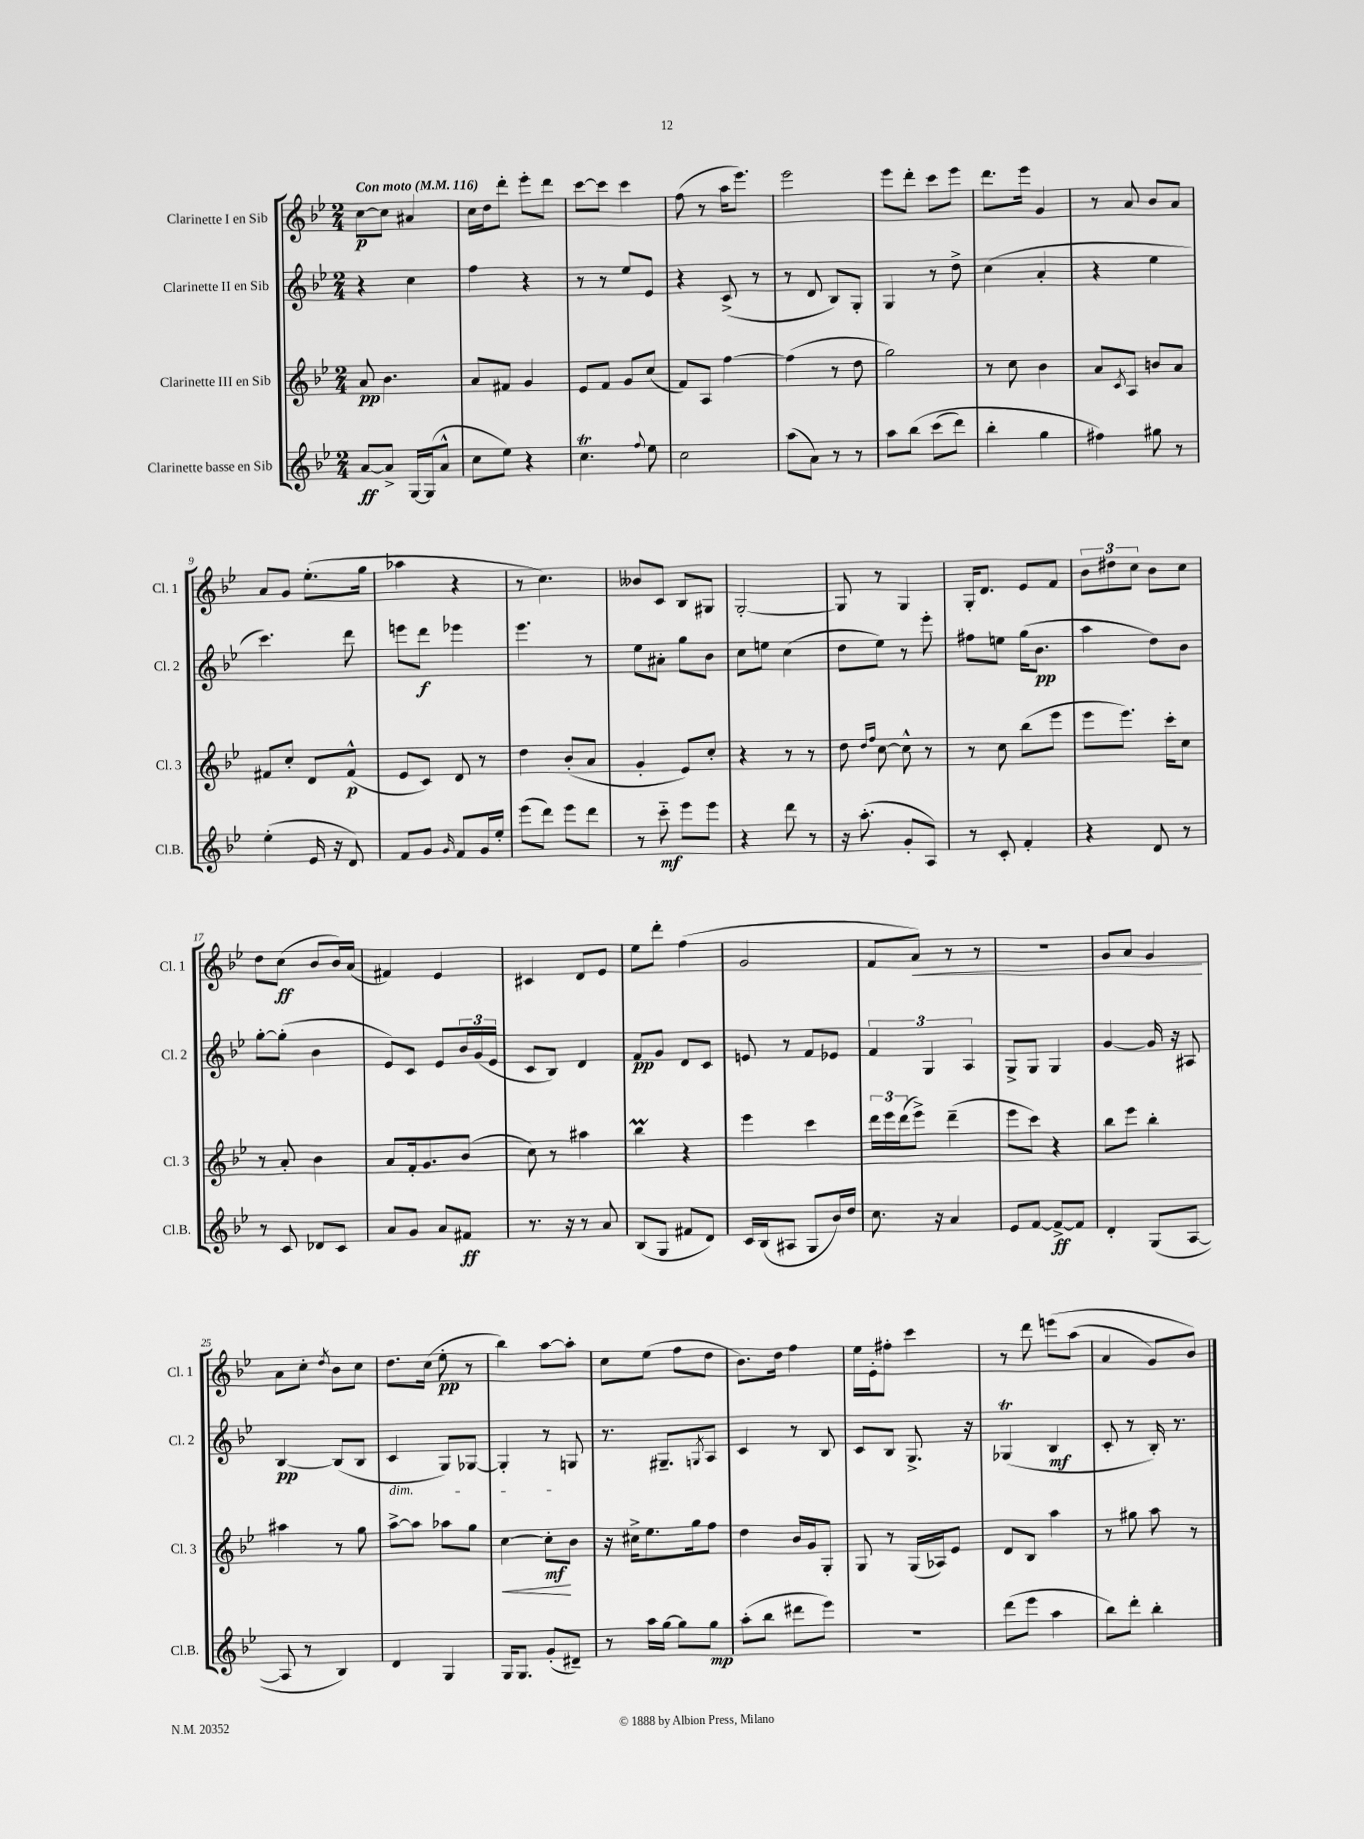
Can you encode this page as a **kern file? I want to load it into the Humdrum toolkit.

**kern	**kern	**kern	**kern
*staff4	*staff3	*staff2	*staff1
*clefG2	*clefG2	*clefG2	*clefG2
*k[b-e-]	*k[b-e-]	*k[b-e-]	*k[b-e-]
*M2/4	*M2/4	*M2/4	*M2/4
*MM116	*MM116	*MM116	*MM116
[8a/L	8a/	4r	[8cc\L
8a^/]J	4.b-\	.	8cc\]J
[16G/LL	.	4cc\	4a#/
(16G/]J	.	.	.
8a^^/J	.	.	.
=	=	=	=
8cc\L	8a/L	4ff\	16cc\LL
.	.	.	16dd\J
8ee-\J)	8f#/J	.	8ddd'\J
4r	4g/	4r	8eee-'\L
.	.	.	8ddd\J
=	=	=	=
4.cc\	8e-/L	8r	[8ccc\L
.	8f/J	8r	8ccc\]J
.	8g/L	8ee-/L	4ccc\
8qqff/	.	.	.
8ee-\	(8cc/J	8e-/J	.
=	=	=	=
2cc\	8f/L)	4r	(8ff\
.	8A/J	.	8r
.	[4ff\	(8c^/	16aa\LK
.	.	.	8.eee-\J)
.	.	8r	.
=	=	=	=
(8aa\L	(4ff\]	8r	2eee-\
8a\J)	.	8d/	.
8r	8r	8B-/L)	.
8r	8dd\	8G'/J	.
=	=	=	=
8aa\L	2gg\)	4G/	8eee-\L
&(8bb-\J	.	.	8ddd'\J
(8ccc\L	.	8r	8ccc\L
8ddd\J)	.	8dd^\	8eee-\J
=	=	=	=
4bb-'\	8r	(4cc\	8.ddd\L
.	8cc\	.	.
.	.	.	16eee-\Jk
4gg\	4b-\	4a'/	4g/
=	=	=	=
4ff#\&)	8a/L	4r	8r
.	8qc/	.	.
.	8A/J	.	8a/
8gg#\	8b/L	4ee-\	8b-/L
8r	8a/J	.	8a/J
=	=	=	=
(4ee-'\	8f#/L	4.ccc\)	8a/L
.	8cc'/J	.	8g/J
16e-/	8d/L	.	(8.ee-'\L
16r	.	.	.
8d/)	(8f#^^/J	8ddd\	.
.	.	.	16gg\Jk
=	=	=	=
8f/L	8e-/L	8eee\L	4aa-\
8g/J	8c/J)	8ddd\J	.
16qqg/	.	.	.
8f/L	8d/	4eee-\	4r
16g/L	8r	.	.
16ee-'/JJ	.	.	.
=	=	=	=
(8eee-\L	4dd\	4.eee-\	8r
8ddd\J)	.	.	4.cc\)
8eee-\L	(8b-'/L	.	.
8ddd\J	8a/J	8r	.
=	=	=	=
8r	4g'/	8ee-\L	8b--/L
8ccc'~\	.	8a#'\J	8c/J
8eee-\L	8e-/L)	8gg\L	8B-/L
8eee-\J	8cc'/J	8b-\J	8G#/J
=	=	=	=
4r	4r	8cc\L	[2G'/
.	.	8ee\J	.
8ddd\	8r	(4cc\	.
8r	8r	.	.
=	=	=	=
16r	8dd\	8dd\L	8G/]
(8.aa'\	.	.	.
.	16qqdd/LL	.	.
.	16qqff/JJ	.	.
.	[8cc\	8ee-\J)	8r
8g'/L	8cc^^\]	8r	4G/
8A/J)	8r	8eee-'\	.
=	=	=	=
8r	8r	8ff#\L	16G'/LK
.	.	.	8.d/J
8c'/	8cc\	8ee\J	.
4f'/	(8bb-\L	(16gg\LK	8e-/L
.	.	8.b-\J	.
.	8eee-\J	.	8f/J
=	=	=	=
4r	8eee-\L	4aa\	12b-\L
.	.	.	12dd#\
.	8.eee-\J)	.	.
.	.	.	12cc\J
8d/	.	8dd\L)	8b-\L
.	16ccc'\LK	.	.
8r	8cc\J	8b-\J	8cc\J
=	=	=	=
8r	8r	[8gg'\L	8dd\L
8c/	8a'/	(8gg'\]J	(8cc\J
8d-/L	4b-\	4b-\	8b-/L
8c/J	.	.	16b-/L)
.	.	.	(16a/JJ
=	=	=	=
8a/L	8a/L	8e-/L)	4f#/)
8g/J	16f'/k	8c/J	.
.	8.g/	.	.
8a/L	.	8e-/L	4e-/
8f#/J	(8b-/J	24b-/L	.
.	.	(24g/	.
.	.	24e-/JJ	.
=	=	=	=
8.r	8cc\)	8c/L	4c#/
.	8r	8B-/J)	.
16r	.	.	.
8r	4aa#\	4d/	8d/L
8a/	.	.	8e-/J
=	=	=	=
(8B-/L	4bb-\	8f/L	8ee-\L
8G/J	.	8g/J	8ddd'\J
8f#/L	4r	8d/L	(4ff\
8d/J)	.	8c/J	.
=	=	=	=
16c/LL	4eee-\	8e/	2g/
(16B-/J	.	.	.
8A#/J	.	8r	.
8G/L	4ccc\	8f/L	.
16b-/L)	.	8e-/J	.
16dd/JJ	.	.	.
=	=	=	=
8.cc\	24ddd\LL	6f/	8f/L
.	24eee-\	.	.
.	(24ddd\J	.	.
.	8eee-^\J)	.	8a/J)
.	.	6G/	.
16r	.	.	.
4a/	(4ddd~\	.	8r
.	.	6A/	.
.	.	.	8r
=	=	=	=
8e-/L	8eee-\L	8G^/L	2r
[8f/J	8ccc\J)	8G/J	.
8f^/_L	4r	4G/	.
8f/]J	.	.	.
=	=	=	=
4d'/	8bb-\L	[4g/	8g/L
.	8eee-\J	.	8a/J
(8G/L	4bb-'\	16g/]	4g/
.	.	16r	.
[8A/J	.	8A#/	.
=	=	=	=
8A/]	4aa#\	[4B-/	8a\L
8r	.	.	8cc'\J
.	.	.	8qdd/
4B-/)	8r	(8B-/]L	8b-\L
.	8gg\	8B-/J	8cc\J
=	=	=	=
4d/	[8aa^\L	4c/	8.dd\L
.	8aa\]J	.	.
.	.	.	(16cc\Jk
4G/	8aa-\L	8G/L)	8ee-'\
.	8gg\J	[8G-/J	8r
=	=	=	=
16G/LK	[4cc\	4G-'/]	4bb-\)
8.G/J	.	.	.
(8g'/L	8cc'\]L	8r	[8aa\L
8d#~/J)	8b-\J	8G/	8aa'\]J
=	=	=	=
8r	16r	8.r	8cc\L
.	16cc#^\LK	.	.
16aa\LL	8.ee-\	.	(8ee-\J
[16gg\JJ	.	8.G#~/L	.
8gg\]L	.	.	8ff\L
.	16gg\k	.	.
.	.	8qG/	.
8gg\J	8ff\J	8A/J	8dd\J
=	=	=	=
(8aa'\L	4dd\	4c/	8.b-\L)
8bb-\J	.	.	.
.	.	.	16dd\Jk
8ddd#\L	16b-/LL	8r	4ff\
.	16g/J	.	.
8eee-\J)	8G'/J	8B-/	.
=	=	=	=
2r	8G/	8c/L	16ee-\LL
.	.	.	16e-'\J
.	8r	8B-/J	8ff#'\J
.	(16G/LL	8.G^/	4ccc\
.	16A-/J)	.	.
.	8e-/J	.	.
.	.	16r	.
=	=	=	=
(8ddd\L	8d/L	(4G-/	8r
8eee-\J	8B-/J	.	8ddd\
4aa\	4aa\	4B-/	&(8eee\L
.	.	.	(8aa\J
=	=	=	=
8bb-\L)	8r	8c'/	4a/
8ddd'\J	8gg#\	8r	.
4bb-'\	8aa\	16B-'/)	8g/L)
.	.	8.r	.
.	8r	.	8b-/J&)
==	==	==	==
*-	*-	*-	*-
